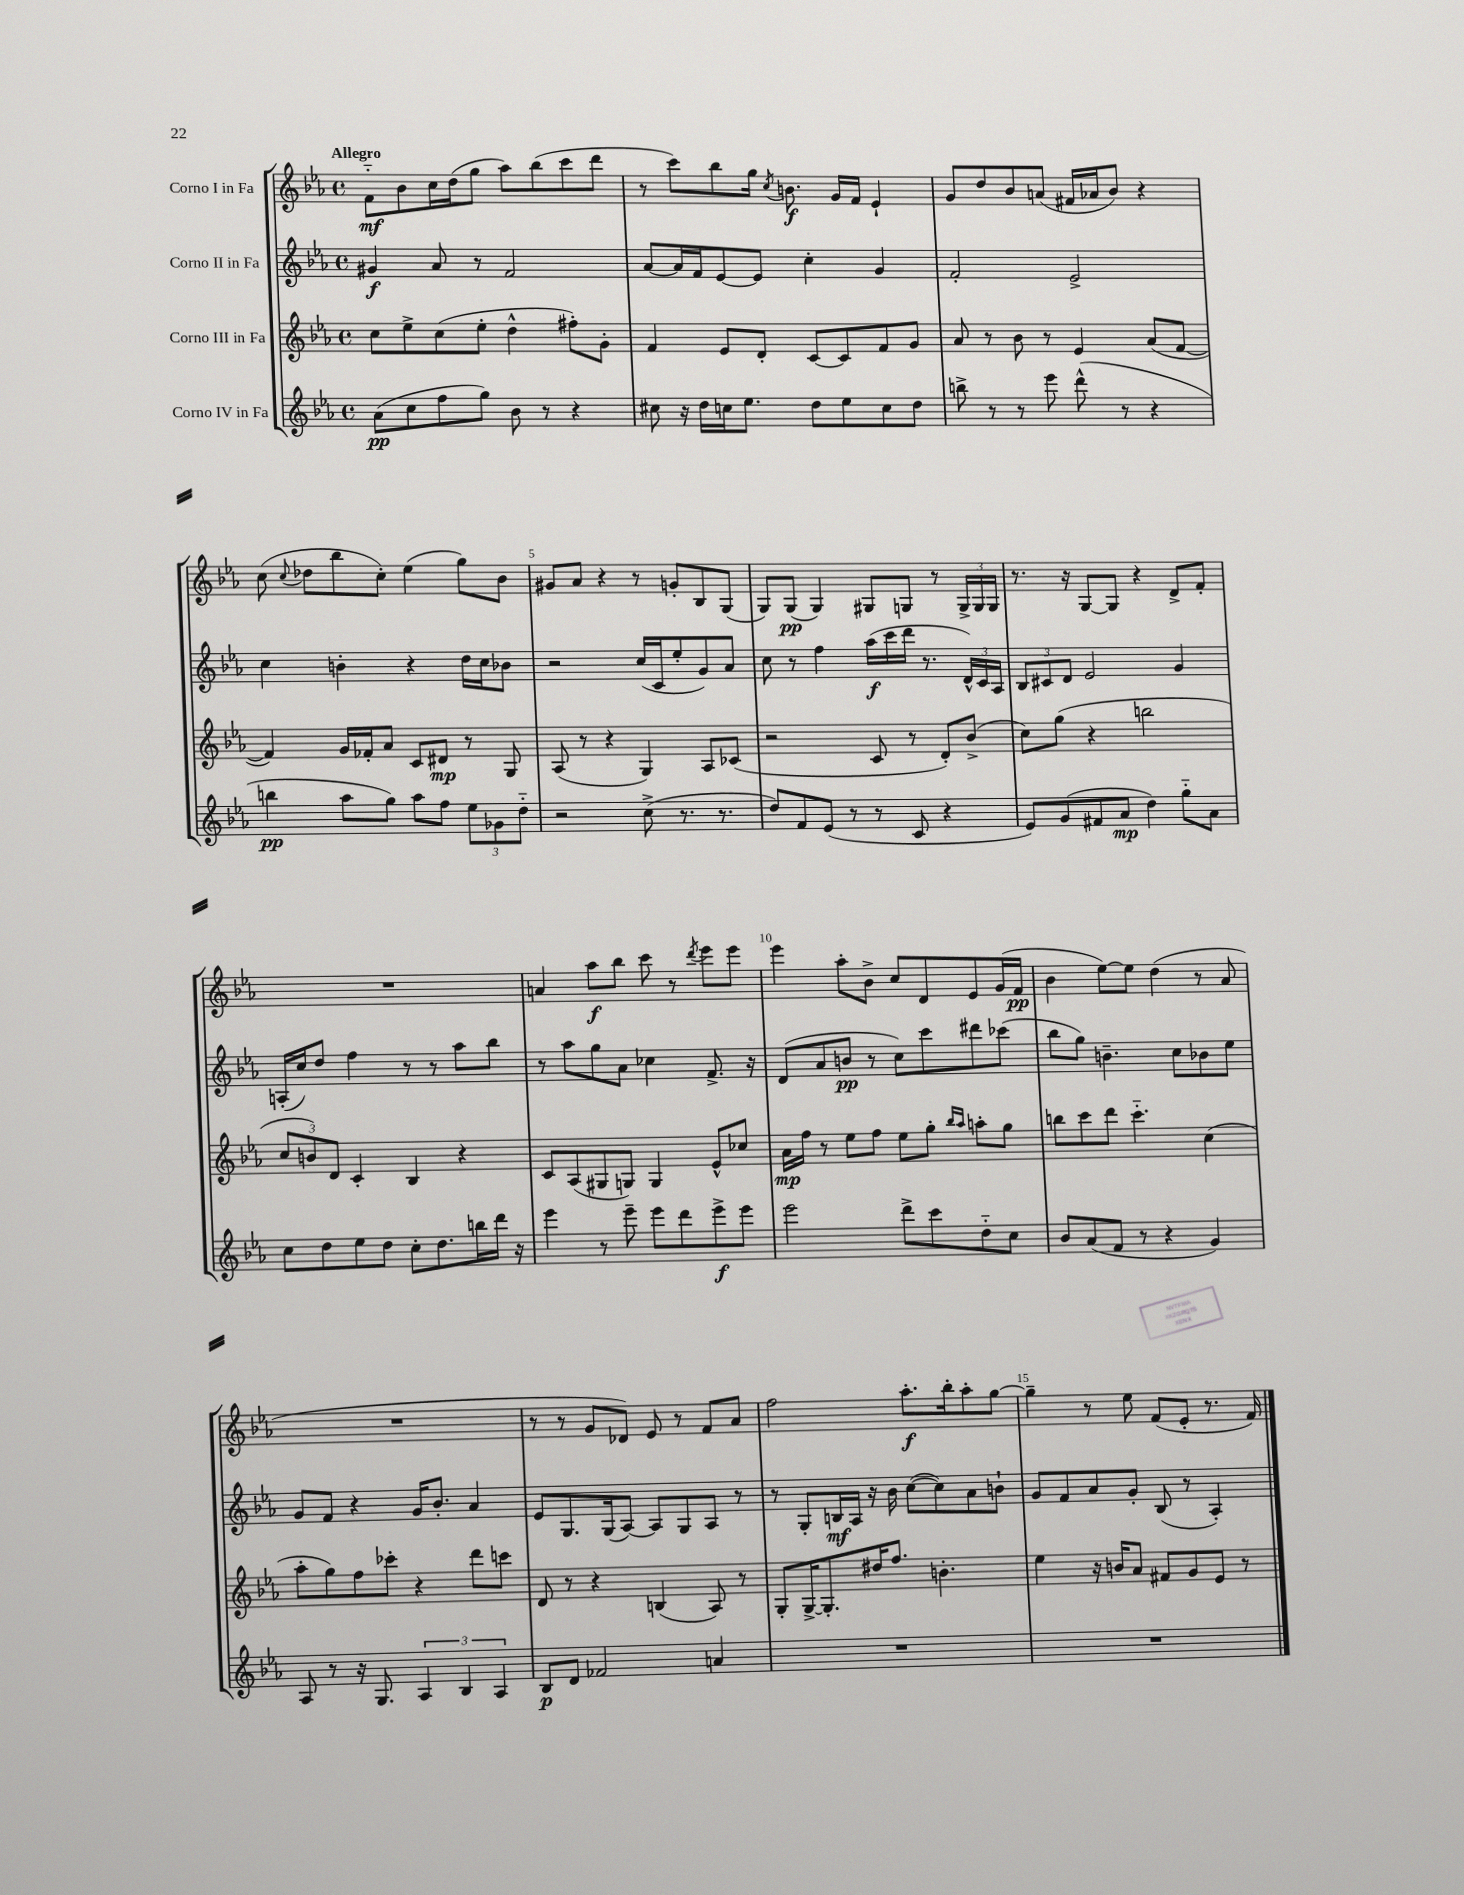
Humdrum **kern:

**kern	**dynam	**kern	**dynam	**kern	**dynam	**kern	**dynam
*part4	*part4	*part3	*part3	*part2	*part2	*part1	*part1
*staff4	*staff4	*staff3	*staff3	*staff2	*staff2	*staff1	*staff1
*I"Corno IV in Fa	*	*I"Corno III in Fa	*	*I"Corno II in Fa	*	*I"Corno I in Fa	*
*clefG2	*	*clefG2	*	*clefG2	*	*clefG2	*
*k[b-e-a-]	*	*k[b-e-a-]	*	*k[b-e-a-]	*	*k[b-e-a-]	*
*M4/4	*	*M4/4	*	*M4/4	*	*M4/4	*
*met(c)	*	*met(c)	*	*met(c)	*	*met(c)	*
=1	=1	=1	=1	=1	=1	=1	=1
!	!	!	!	!	!	!LO:TX:a:B:t=Allegro	!
(8a-\L	pp	8cc\L	.	4g#X/	f	8f\L	mf
8cc\	.	8ee-^\	.	.	.	8b-\	.
8ff\	.	(8cc\	.	8a-/	.	16cc\L	.
.	.	.	.	.	.	(16dd\J	.
8gg\J)	.	8ee-'\J	.	8r	.	8gg\J	.
8b-\	.	4dd^^\	.	2f/	.	8aa-\L)	.
8r	.	.	.	.	.	(8bb-\	.
4r	.	8ff#X'\L)	.	.	.	8ccc\	.
.	.	8g'\J	.	.	.	8ddd\J	.
=2	=2	=2	=2	=2	=2	=2	=2
8cc#X\	.	4f/	.	[8a-/L	.	8r	.
16r	.	.	.	16a-/L]	.	8ccc\L)	.
16dd\LL	.	.	.	16f/J	.	.	.
16ccn\J	.	8e-/L	.	[8e-/	.	8bb-\	.
8.ee-\J	.	.	.	.	.	.	.
.	.	8d'/J	.	8e-/J]	.	16gg\Jk	.
.	.	.	.	.	.	8qcc/	.
.	.	.	.	.	.	8.bn\	f
8dd\L	.	[8c/L	.	4cc'\	.	.	.
8ee-\	.	8c/]	.	.	.	16g/LL	.
.	.	.	.	.	.	16f/JJ	.
8cc\	.	8f/	.	4g/	.	4e-`/	.
8dd\J	.	8g/J	.	.	.	.	.
=3	=3	=3	=3	=3	=3	=3	=3
8bbn^\	.	8a-/	.	2f'/	.	8g/L	.
8r	.	8r	.	.	.	8dd/	.
8r	.	8b-\	.	.	.	8b-/	.
8eee-\	.	8r	.	.	.	(8an/J	.
(8ddd^^\	.	4e-/	.	2e-^/	.	16f#X/LL	.
.	.	.	.	.	.	16a-X/J	.
8r	.	.	.	.	.	8b-/J)	.
4r	.	(8a-/L	.	.	.	4r	.
.	.	[8f/J	.	.	.	.	.
!!LO:LB:g=z
=4	=4	=4	=4	=4	=4	=4	=4
4bbn\	pp	4f/])	.	4cc\	.	(8cc\	.
.	.	.	.	.	.	8qqcc/	.
.	.	.	.	.	.	8dd-X\L	.
8aa-\L	.	16g/LL	.	4bn'\	.	8bb-\	.
.	.	16f-X'/J	.	.	.	.	.
8gg\J)	.	8a-/J	.	.	.	8cc'\J)	.
8aa-\L	.	8c/L	.	4r	.	(4ee-\	.
8ff\J	.	8d#X/J	mp	.	.	.	.
12ee-\L	.	8r	.	16dd\LL	.	8gg\L)	.
.	.	.	.	16cc\J	.	.	.
12g-X\	.	.	.	.	.	.	.
.	.	8G/	.	8b-X\J	.	8b-\J	.
12dd\J	.	.	.	.	.	.	.
=5	=5	=5	=5	=5	=5	=5	=5
2r	.	(8A-/	.	2r	.	8g#X/L	.
.	.	8r	.	.	.	8a-/J	.
.	.	4r	.	.	.	4r	.
(8cc^\	.	4G/)	.	(16cc/LL	.	8r	.
.	.	.	.	16c/J	.	.	.
8.r	.	.	.	8ee-'/	.	8gn'/L	.
.	.	8A-/L	.	8g/)	.	8B-/	.
8.r	.	.	.	.	.	.	.
.	.	(8c-X/J	.	8a-/J	.	(8G/J	.
=6	=6	=6	=6	=6	=6	=6	=6
8dd/L)	.	2r	.	8cc\	.	8G/L)	.
8f/	.	.	.	8r	.	(8G/J	pp
(8e-/J	.	.	.	4ff\	.	4G/)	.
8r	.	.	.	.	.	.	.
8r	.	8c/	.	(16aa-\LL	f	8G#X/L	.
.	.	.	.	16ccc\	.	.	.
8c/	.	8r	.	16ddd\JJ	.	8Gn/J	.
.	.	.	.	8.r	.	.	.
4r	.	8d'/L)	.	.	.	8r	.
.	.	(8b-^/J	.	24d^^/LL)	.	24G^/LL	.
.	.	.	.	24c/	.	24G/	.
.	.	.	.	24A-/JJ	.	24G/JJ	.
=7	=7	=7	=7	=7	=7	=7	=7
8e-/L)	.	8cc\L)	.	12B-/L	.	8.r	.
.	.	.	.	12c#X/	.	.	.
(8g/	.	(8gg\J	.	.	.	.	.
.	.	.	.	12d/J	.	.	.
.	.	.	.	.	.	16r	.
8f#X/	.	4r	.	2e-/	.	[8G/L	.
8a-/J	mp	.	.	.	.	8G/J]	.
4dd\)	.	2bbn\	.	.	.	4r	.
8gg\L	.	.	.	4g/	.	8d^/L	.
8a-\J	.	.	.	.	.	8f'/J	.
!!LO:LB:g=z
=8	=8	=8	=8	=8	=8	=8	=8
8cc\L	.	12cc/L	.	(16An'/LL	.	1r	.
.	.	.	.	16cc/J)	.	.	.
.	.	12bn/)	.	.	.	.	.
8dd\	.	.	.	8dd/J	.	.	.
.	.	12d/J	.	.	.	.	.
8ee-\	.	4c'/	.	4ff\	.	.	.
8dd\J	.	.	.	.	.	.	.
8cc'\L	.	4B-/	.	8r	.	.	.
8.dd\	.	.	.	8r	.	.	.
.	.	4r	.	8aa-\L	.	.	.
16bbn\L	.	.	.	.	.	.	.
16ddd\JJ	.	.	.	8bb-\J	.	.	.
16r	.	.	.	.	.	.	.
=9	=9	=9	=9	=9	=9	=9	=9
4eee-\	.	8c/L	.	8r	.	4an/	.
.	.	(8A-/	.	8aa-\L	.	.	.
8r	.	8G#X/	.	8gg\	.	8aa-\L	f
8eee-~\	.	8Gn/J)	.	8a-\J	.	8bb-\J	.
8eee-\L	.	4G/	.	4cc-X\	.	8ccc\	.
8ddd\	.	.	.	.	.	8r	.
.	.	.	.	.	.	8qddd/	.
8eee-^\	f	8e-^^/L	.	8.f^/	.	8eee-\L	.
8eee-\J	.	8cc-X/J	.	.	.	8eee-\J	.
.	.	.	.	16r	.	.	.
=10	=10	=10	=10	=10	=10	=10	=10
2eee-\	.	16a-\LL	mp	(8d/L	.	4eee-\	.
.	.	16ff\JJ	.	.	.	.	.
.	.	8r	.	8a-/	.	.	.
.	.	8ee-\L	.	8bn/J	pp	8aa-'\L	.
.	.	8ff\J	.	8r	.	8b-^\J	.
8ddd^\L	.	8ee-\L	.	8cc\L)	.	8cc/L	.
8ccc\	.	8gg'\J	.	8ccc\	.	8d/	.
.	.	16qqbb-/LL	.	.	.	.	.
.	.	16qqaa-/JJ	.	.	.	.	.
8dd\	.	8aan'\L	.	8ddd#X\	.	8e-/	.
8cc\J	.	8gg\J	.	(8ccc-X\J	.	(16g/L	.
.	.	.	.	.	.	16f/JJ	pp
=11	=11	=11	=11	=11	=11	=11	=11
8b-/L	.	8bbn\L	.	8bb-\L	.	4b-\	.
(8a-/	.	8ccc\	.	8gg\J)	.	.	.
8f/J	.	8ddd\J	.	4.bn~\	.	[8ee-\L)	.
8r	.	4.ccc\	.	.	.	8ee-\J]	.
4r	.	.	.	.	.	(4dd\	.
.	.	.	.	8cc\L	.	.	.
4g/)	.	(4cc\	.	8b-X\	.	8r	.
.	.	.	.	8ee-\J	.	8a-/	.
!!LO:LB:g=z
=12	=12	=12	=12	=12	=12	=12	=12
8A-/	.	8aa-'\L	.	8g/L	.	1r	.
8r	.	8gg\)	.	8f/J	.	.	.
16r	.	8ff\	.	4r	.	.	.
8.G/	.	.	.	.	.	.	.
.	.	8ccc-X'\J	.	.	.	.	.
6A-/	.	4r	.	16g/KL	.	.	.
.	.	.	.	8.b-'/J	.	.	.
6B-/	.	.	.	.	.	.	.
.	.	8ddd\L	.	4a-/	.	.	.
6A-/	.	.	.	.	.	.	.
.	.	8cccn\J	.	.	.	.	.
=13	=13	=13	=13	=13	=13	=13	=13
8B-/L	p	8d/	.	8e-/L	.	8r	.
8d/J	.	8r	.	8.G/	.	8r	.
2f-X/	.	4r	.	.	.	8g/L	.
.	.	.	.	(16G/k	.	.	.
.	.	.	.	[8A-/J)	.	8d-X/J)	.
.	.	(4Bn/	.	8A-/L]	.	8e-/	.
.	.	.	.	8G/	.	8r	.
4an/	.	8A-/)	.	8A-/J	.	8f/L	.
.	.	8r	.	8r	.	8a-/J	.
=14	=14	=14	=14	=14	=14	=14	=14
1r	.	8G'/L	.	8r	.	2ff\	.
.	.	[16G^/K	.	8G'/L	.	.	.
.	.	8.G'/]	.	.	.	.	.
.	.	.	.	16Bn/L	mf	.	.
.	.	.	.	16A-/JJ	.	.	.
.	.	16dd#X/K	.	16r	.	.	.
.	.	8.ff/J	.	16b-\	.	.	.
.	.	.	.	([8cc\L	.	8.aa-'\L	f
.	.	4.bn'\	.	8cc\])	.	.	.
.	.	.	.	.	.	16bb-'\k	.
.	.	.	.	8a-\	.	8aa-'\	.
.	.	.	.	8bn`\J	.	[8gg\J	.
=15	=15	=15	=15	=15	=15	=15	=15
1r	.	4ee-\	.	8g/L	.	4gg~\]	.
.	.	.	.	8f/	.	.	.
.	.	16r	.	8a-/	.	8r	.
.	.	16bn/KL	.	.	.	.	.
.	.	8a-/J	.	8g'/J	.	8ee-\	.
.	.	8f#X/L	.	(8B-/	.	(8f/L	.
.	.	8g/	.	8r	.	8e-'/J	.
.	.	8e-/J	.	4A-'/)	.	8.r	.
.	.	8r	.	.	.	.	.
.	.	.	.	.	.	16f/)	.
==	==	==	==	==	==	==	==
*-	*-	*-	*-	*-	*-	*-	*-
